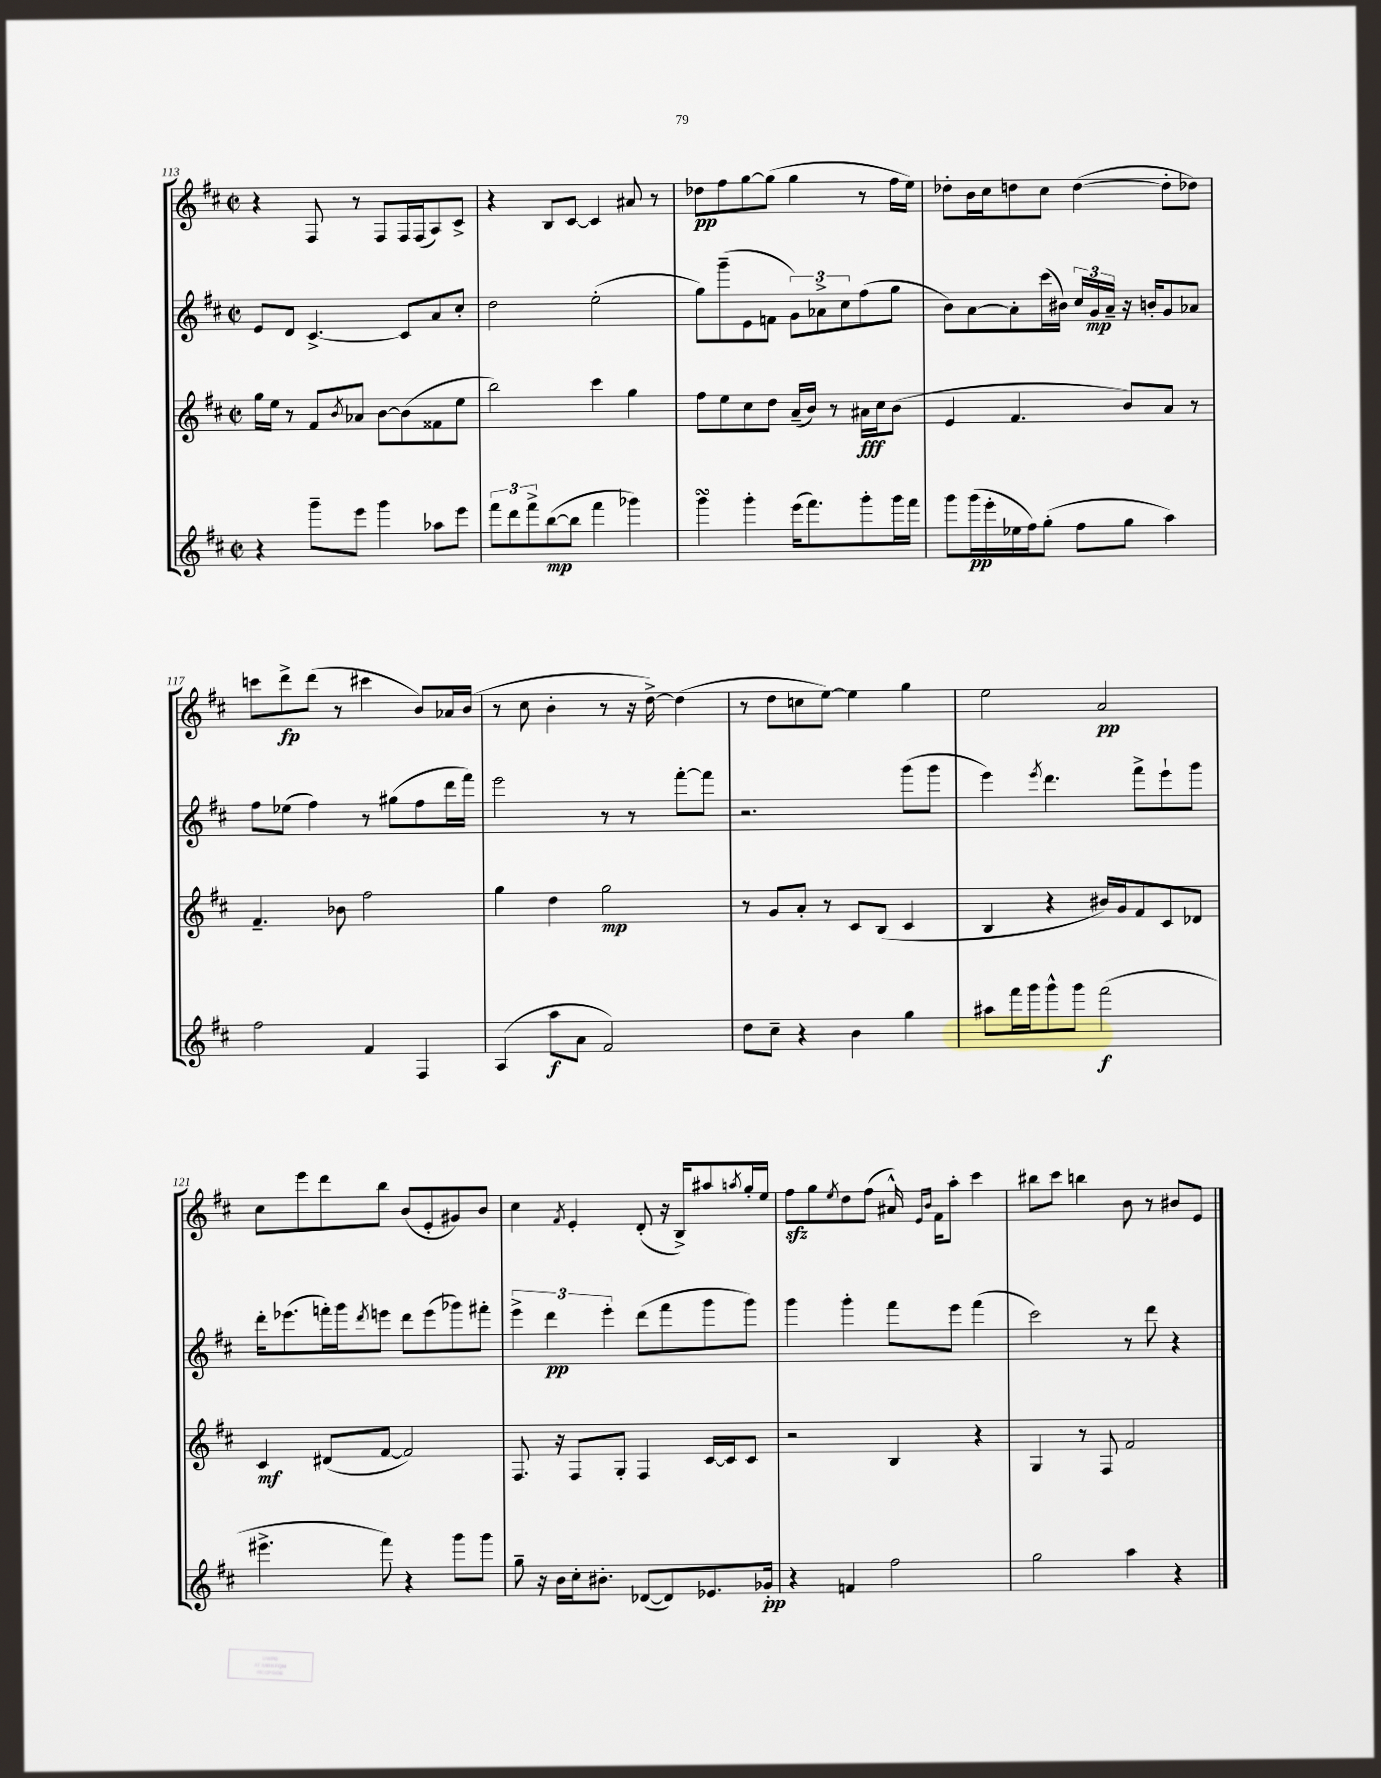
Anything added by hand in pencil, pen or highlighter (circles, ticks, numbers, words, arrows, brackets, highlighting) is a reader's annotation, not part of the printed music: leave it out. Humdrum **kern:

**kern	**kern	**kern	**kern
*staff4	*staff3	*staff2	*staff1
*clefG2	*clefG2	*clefG2	*clefG2
*k[f#c#]	*k[f#c#]	*k[f#c#]	*k[f#c#]
*M2/2	*M2/2	*M2/2	*M2/2
*met(c|)	*met(c|)	*met(c|)	*met(c|)
4r	16gg	8e	4r
.	16ee	.	.
.	8r	8d	.
8ggg~	8f#	[4.c#^	8F#
.	8qb	.	.
8eee	8a-	.	8r
4ggg	[8b	.	8F#
.	(8b]	8c#]	16F#
.	.	.	(16F#
8aa-	8f##	8a	8A)
8eee	8ee	8cc#'	8c#^
=	=	=	=
12fff#	2bb)	2dd	4r
12ddd	.	.	.
12fff#^	.	.	.
([8bb	.	.	8B
8bb]	.	.	[8c#
4fff#	4ccc#	(2ee'	4c#]
4ggg-)	4gg	.	8a#
.	.	.	8r
=	=	=	=
4ggg	8ff#	8gg)	8dd-
.	8ee	(8ggg~	8ff#
4ggg'	8cc#	8e	[8gg
.	8dd	8f	(8gg]
(16eee	(16a~	12g)	4gg
8.fff#)	16b)	.	.
.	.	12a-^	.
.	8r	.	.
.	.	12cc#	.
8ggg'	16a#	(8ff#	8r
.	16cc#	.	.
16ggg	(8b	8gg	16ff#
16fff#	.	.	16ee)
=	=	=	=
8ggg	4e	8b)	8dd-'
(16ggg	.	[8a	16b
16eee'	.	.	16cc#
16ee-	4.f#	8a']	8dd
16ff#)	.	.	.
(8gg'	.	(16ccc#	8cc#
.	.	16b#)	.
8ff#	.	24cc#	([4dd
.	.	24g	.
.	.	24a~	.
8gg	8b)	16r	.
.	.	16b'	.
4aa)	8a	8g	8dd']
.	8r	8a-	8dd-)
=	=	=	=
2ff#	4.f#~	8ff#	8ccc
.	.	(8ee-	8ddd^
.	.	4ff#)	(8ddd
.	8b-	.	8r
4f#	2ff#	8r	4ccc#
.	.	(8gg#	.
4F#	.	8ff#	8b)
.	.	16ddd	16a-
.	.	16fff#)	(16b
=	=	=	=
(4A	4gg	2eee	8r
.	.	.	8cc#
8aa	4dd	.	4b'
8a	.	.	.
2f#)	2gg	8r	8r
.	.	8r	16r
.	.	.	[16dd^)
.	.	[8fff#'	(4dd]
.	.	8fff#]	.
=	=	=	=
8dd	8r	2.r	8r
8cc#~	8g	.	8dd
4r	8a'	.	8cc
.	8r	.	[8ee)
4b	8c#	.	4ee]
.	(8B	.	.
4gg	4c#	(8ggg	4gg
.	.	8ggg	.
=	=	=	=
8aa#	4B	4eee)	2ee
16fff#	.	.	.
16ggg	.	.	.
.	.	8qeee	.
8ggg^^	4r	4.ddd	.
8ggg	.	.	.
(2fff#	16b#)	.	2a
.	16g	.	.
.	8f#	8fff#^	.
.	8c#	8eee`	.
.	8d-	8ggg	.
=	=	=	=
4.eee#^	4c#	16ddd'	8cc#
.	.	(8.eee-	.
.	.	.	8eee
.	(8d#	16fff')	8ddd
.	.	16ggg	.
.	.	8qddd	.
8fff#)	[8f#	8eee	8bb
4r	2f#])	8ddd	(8b
.	.	(8eee	8e'
8ggg	.	8ggg-)	8g#)
8ggg	.	8fff#'	8b
=	=	=	=
8gg~	8.F#	6eee^	4cc#
16r	.	.	.
.	.	6ddd	.
16b	16r	.	.
.	.	.	8qf#
16cc#'	8F#	.	4e'
8.b#'	.	.	.
.	.	6eee'	.
.	8G'	.	.
([8d-	4F#	(8ddd	(8d'
8d-])	.	8fff#	16r
.	.	.	16B^)
8.e-	[16c#	8ggg	8aa#
.	16c#]	.	.
.	.	.	8qaa
.	8c#	8ggg)	16gg'
16g-'	.	.	16ee
=	=	=	=
4r	2r	4ggg	8ff#
.	.	.	8gg
.	.	.	8qee
4f	.	4ggg'	8dd
.	.	.	(8ff#
2ff#	4B	8fff#	16a#^^)
.	.	.	16qqe
.	.	.	16qqb
.	.	.	16f#
.	.	8eee	8aa'
.	4r	(4fff#	4ccc#
=	=	=	=
2gg	4G	2ccc#)	8bb#
.	.	.	8ccc#
.	8r	.	4bb
.	8F#	.	.
4aa	2f#	8r	8b
.	.	8ddd	8r
4r	.	4r	8b#
.	.	.	8e
==	==	==	==
*-	*-	*-	*-
